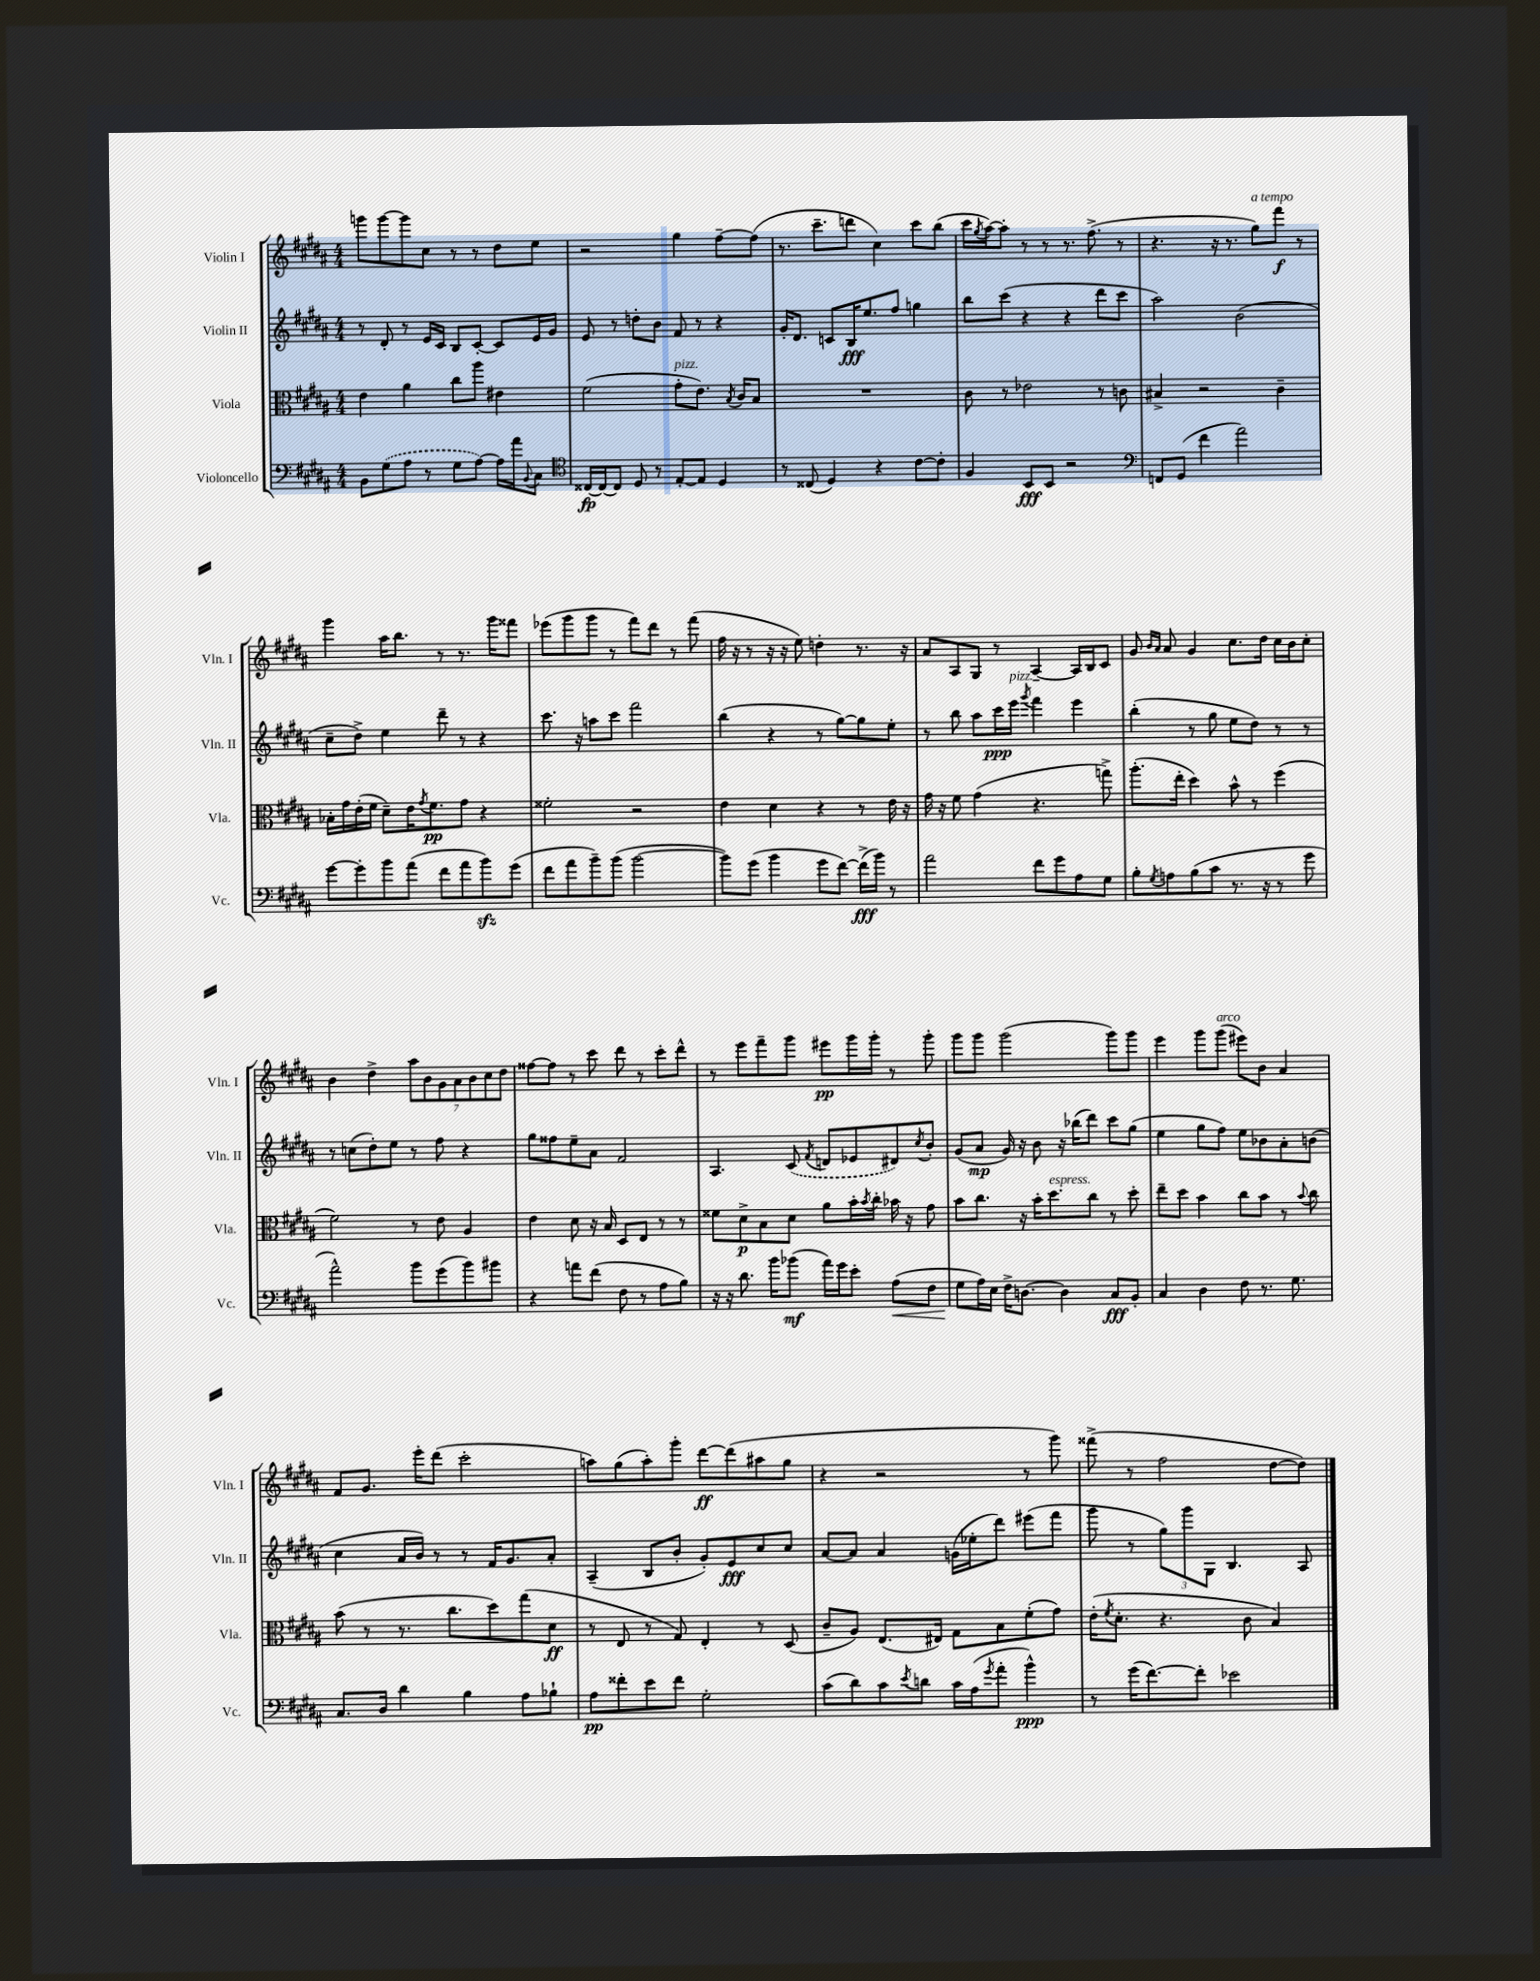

**kern	**kern	**kern	**kern
*staff4	*staff3	*staff2	*staff1
*clefF4	*clefC3	*clefG2	*clefG2
*k[f#c#g#d#a#]	*k[f#c#g#d#a#]	*k[f#c#g#d#a#]	*k[f#c#g#d#a#]
*M4/4	*M4/4	*M4/4	*M4/4
8BB	4e	8r	8ggg
(8G#	.	8d#'	[8ggg
8A#	4a#	8r	8ggg]
8r	.	16e	8cc#
.	.	16c#	.
8G#	8cc#	8B	8r
[8A#)	8aa#	[8c#'	8r
16A#]	4e#	8c#]	8dd#
16a#	.	.	.
8qqBB	.	.	.
8C#	.	16e	8ee
.	.	16g#	.
=	=	=	=
*clefC4	*	*	*
[16C##	(2f#	8e	2r
16C##_	.	.	.
8C##]	.	8r	.
8D#	.	8dd'	.
8r	.	8b	.
[8E'	8g#'	8f#	4gg#
8E]	8.e)	8r	.
4D#	.	4r	[8ff#~
.	8qB	.	.
.	16c#	.	.
.	8B	.	(8ff#]
=	=	=	=
8r	1r	16g#'	8.r
.	.	8.d#	.
(8C##	.	.	.
.	.	.	8.ccc#~
4D#)	.	8c	.
.	.	16B	8ddd
.	.	8.ee	.
4r	.	.	4cc#)
.	.	8ff#	.
[8c#	.	4gg	8ccc#
8c#']	.	.	(8bb
=	=	=	=
4F#	8c#	8bb	16ccc#
.	.	.	8qgg#
.	.	.	[16aa#)
.	8r	(8ccc#	8aa#']
8BB	2e-	4r	8r
8BB	.	.	8r
2r	.	4r	8.r
.	.	.	(8.ff#^
.	8r	8ddd#	.
.	8c	8ccc#	8r
=	=	=	=
*clefF4	*	*	*
8FF	4B#^	2aa#)	4.r
(8GG#	.	.	.
4f#	2r	.	.
.	.	.	16r
.	.	.	8.r
2a#)	.	(2b	.
.	.	.	8gg#)
.	4c#~	.	8fff#
.	.	.	8r
=	=	=	=
[8g#	16B-'	8cc#~	4ggg#
.	16g#	.	.
8g#']	(16e'	8dd#^)	.
.	16f#	.	.
8b	8d#~)	4ee	16aa#
.	.	.	8.bb
(8a#	16e	.	.
.	8qg#	.	.
.	8.f#	.	.
8f#	.	8ddd#~	8r
8a#	8g#	8r	8.r
8b)	4r	4r	.
.	.	.	16ggg#
(8g#	.	.	8fff##
=	=	=	=
8f#	2f##'	8.ccc#	(8eee-
8a#	.	.	8ggg#
.	.	16r	.
8b~)	.	8aa	8ggg#
(8b	.	8ccc#	8r
[2b	2r	2fff#	8fff#)
.	.	.	8ddd#
.	.	.	8r
.	.	.	(8fff#
=	=	=	=
8b])	4e	(4bb	16ff#
.	.	.	16r
(8g#	.	.	8r
4b	4d#	4r	16r
.	.	.	16r
.	.	.	8ee)
8g#	4r	8r	4dd'
[8f#)	.	[8gg#)	.
(16f#^]	8r	8gg#]	8.r
16b)	.	.	.
8r	16e	8ee'	.
.	16r	.	16r
=	=	=	=
2a#	16g#	8r	8a#
.	16r	.	.
.	8f#	8bb	8A#
.	(4g#	8aa#	8G#
.	.	16ccc#	8r
.	.	16eee	.
.	.	8qggg#	.
8f#	4.r	4fff#	[4A#~
8g#	.	.	.
8A#	.	4eee	16A#]
.	.	.	16B
8G#	8gg^)	.	8c#
=	=	=	=
8B'	(8.aa#'	(4bb'	8g#
.	.	.	16qqb
8qG#	.	.	16qqa#
8A	.	.	8a#
.	16ee'	.	.
(8B	4dd#)	8r	4g#
8c#	.	8gg#	.
8.r	8b^^	8ee	8.cc#
.	8r	8dd#)	.
16r	.	.	16dd#
8r	(4ff#	8r	16cc#
.	.	.	16b
8g#	.	8r	8cc#'
=	=	=	=
2a#^^)	2f#)	8r	4b
.	.	(8cc	.
.	.	8dd#')	4dd#^
.	.	8ee	.
8b	8r	8r	14aa#
.	.	.	14b
(8g#	8e	8ff#	.
.	.	.	14g#
.	.	.	14a#
8b)	4A#	4r	.
.	.	.	14b
.	.	.	14cc#
8b#	.	.	.
.	.	.	14dd#
=	=	=	=
4r	4e	8gg#	[8ff##
.	.	8ff##	8ff##]
8a	8d#	8ee~	8r
(8f#	16r	8a#	8ccc#
.	16B	.	.
8F#	8D#	2f#	8ddd#
8r	8E	.	8r
8A#	8r	.	8ccc#'
8B)	8r	.	8ddd#^^
=	=	=	=
16r	8f##	4.A#	8r
16r	.	.	.
8.d#	8d#^	.	8eee
.	8B	.	8fff#~
16b	.	.	.
(8b-	8d#	(8c#	8ggg#
.	.	8qf#	.
16a#)	8a#	8d	8eee#
16g#	.	.	.
8e'	16b'	8e-	16ggg#
.	8qb	.	.
.	16cc#'	.	16ggg#'
(8A#	16b-	8d#)	8r
.	16r	.	.
.	.	8qcc#	.
8F#	8g#	8b'	8ggg#'
=	=	=	=
8G#	8b	(8g#	8ggg#
16A#)	8.cc#	8a#	8ggg#
16E	.	.	.
16F#^	.	16g#)	(2ggg#
[8.D	16r	16r	.
.	16b'	8b	.
.	8.dd#	.	.
4D]	.	16r	.
.	.	(16bb-	.
.	8cc#	8ddd#)	.
8C#	8r	8ccc#	8ggg#)
8BB'	8dd#'	(8gg#	8ggg#
=	=	=	=
4C#	8ee~	4ee	4eee
.	8dd#	.	.
4D#	4b	8gg#	8ggg#
.	.	8ff#)	(8ggg#
8F#	8cc#	8ee	8eee#)
8.r	8b	8b-	8b
.	8r	8a#'	4a#
8.G#	.	.	.
.	8qqb	.	.
.	8cc#	(8b	.
=	=	=	=
8.C#	(8b	4cc#	8f#
.	8r	.	8.g#
16D#	.	.	.
4d#	8.r	16a#	.
.	.	16b)	16eee'
.	.	8r	(8ddd#
.	8.cc#	.	.
4B	.	8r	2ccc#'
.	8dd#)	16f#	.
.	.	8.g#	.
8A#	(8gg#	.	.
8B-`	8d#	8a#'	.
=	=	=	=
8A#	8r	(4A#~	8aa)
8f##'	8E	.	(8gg#
8e	8r	8B	8aa')
8f##	8G#)	8b'	8ggg#'
2G#'	4E'	8g#')	[8ddd#
.	.	8e	(8ddd#]
.	8r	8cc#	8aa#
.	(8D#	8cc#	8gg#
=	=	=	=
(8c#	8c#~	[8a#	4r
8d#)	8A#)	8a#]	.
8c#	(8.E	4a#	2r
8qe	.	.	.
8d	.	.	.
.	16E#)	.	.
16c#	8G#	(16g	.
(16A#	.	16ee-'	.
8qg#	.	.	.
8a#'	8B	8ddd#)	.
4b^^)	(8f#'	(8eee#	8r
.	8g#)	8fff#	8ggg#)
=	=	=	=
8r	(16e'	8ggg#	(8fff##^
.	8qf#	.	.
.	8.d#'	.	.
(16g#	.	8r	8r
[8.f#)	.	.	.
.	4.r	12gg#)	2ff#
.	.	12ggg#	.
8f#']	.	.	.
.	.	12G#	.
2e-	.	4.B	.
.	8c#	.	.
.	4B)	.	[8dd#
.	.	8A#	8dd#])
==	==	==	==
*-	*-	*-	*-
